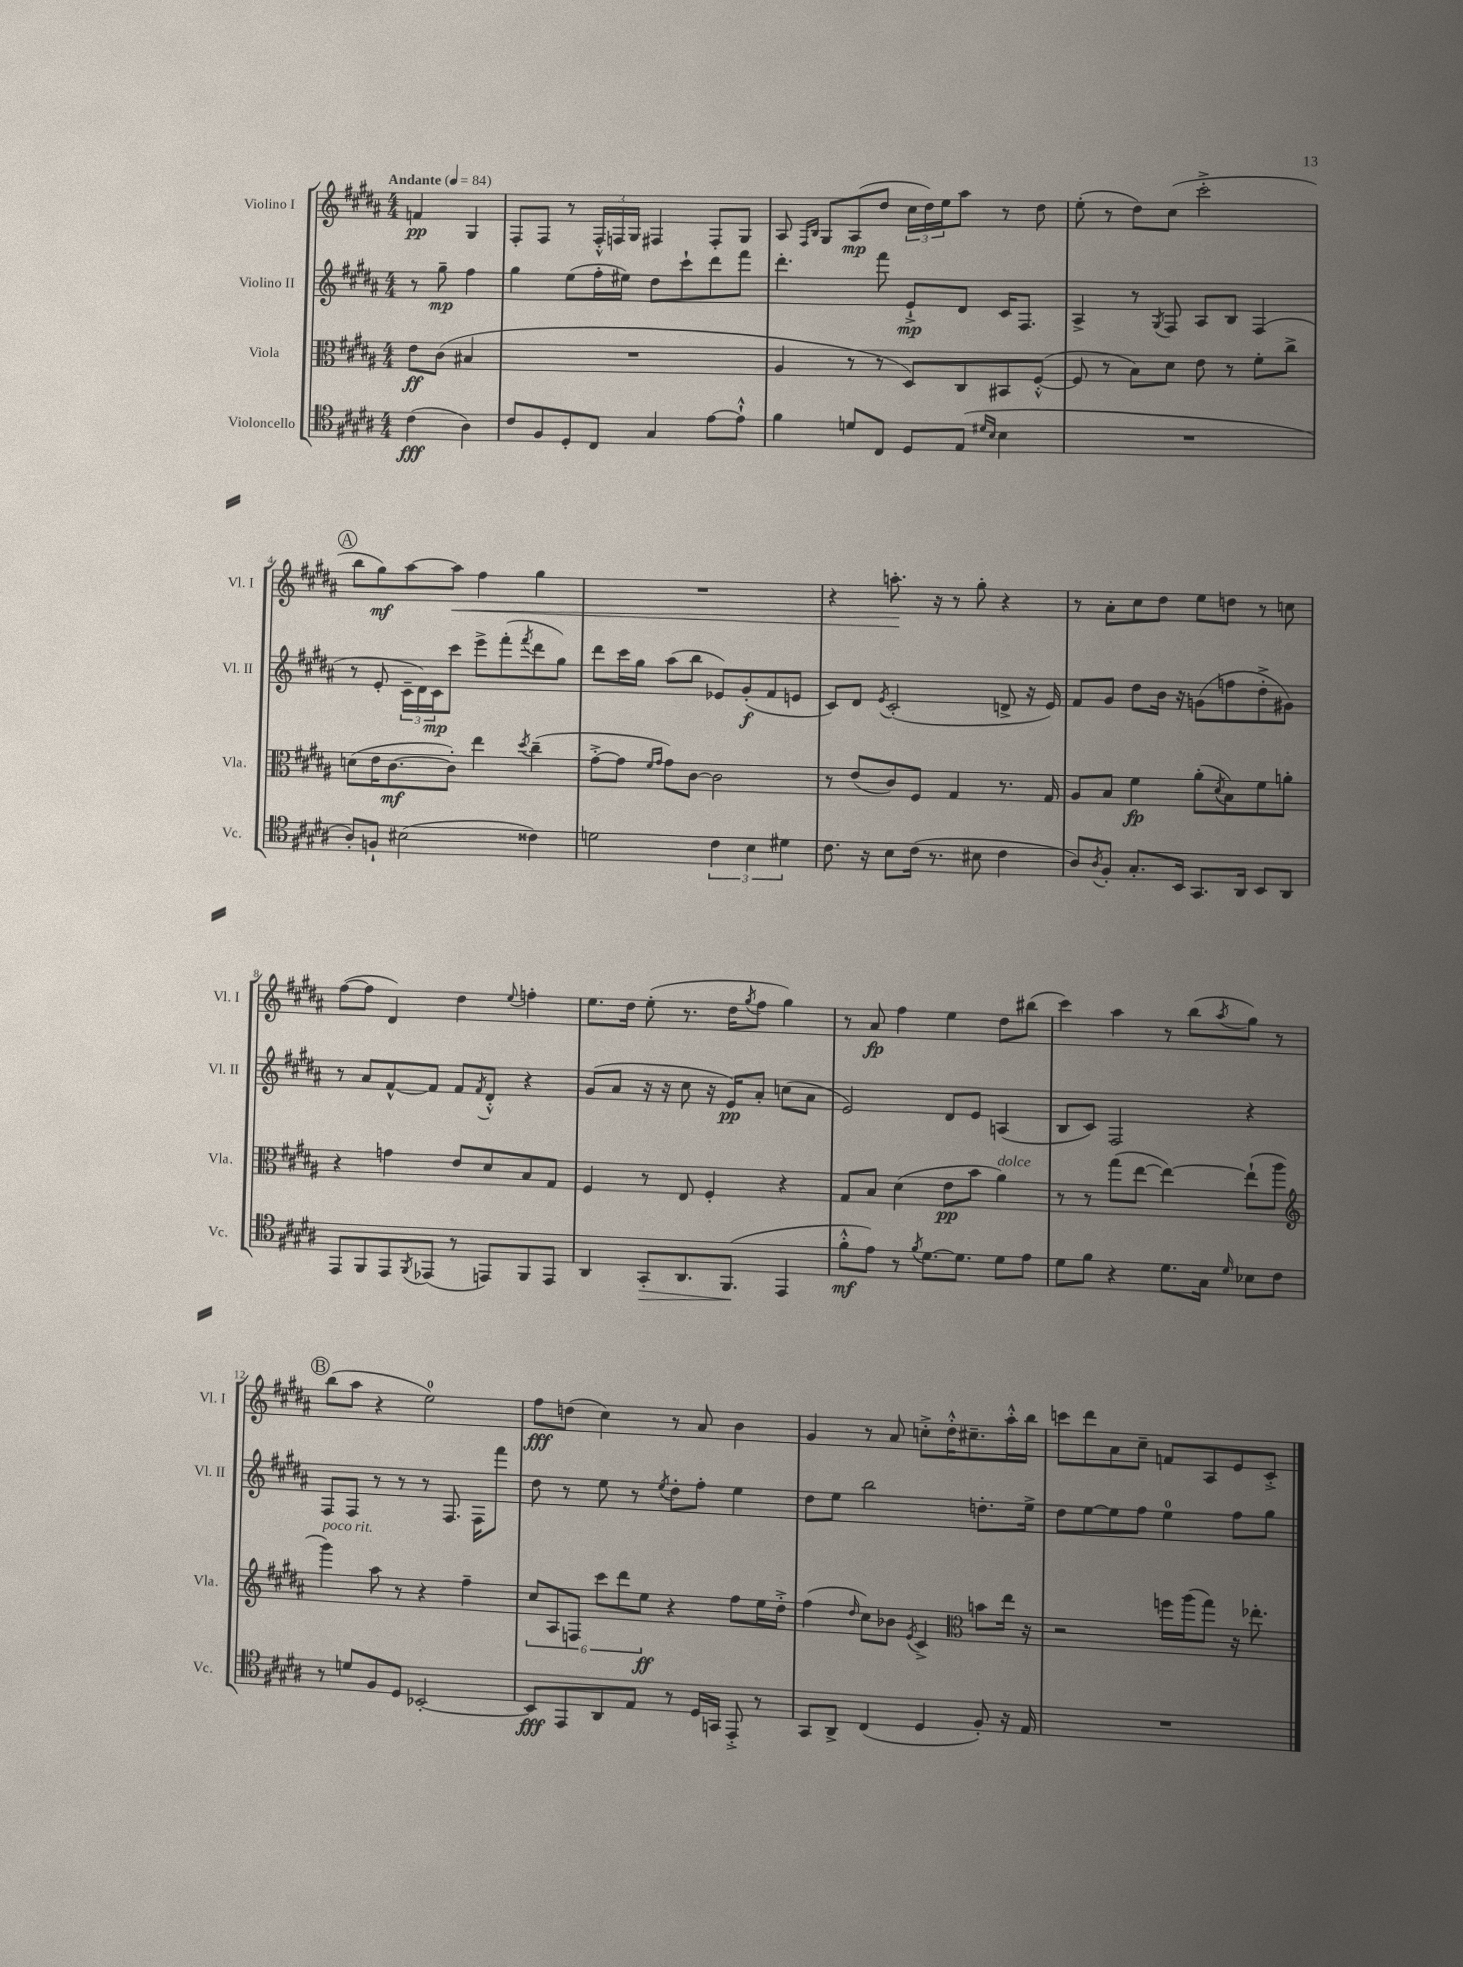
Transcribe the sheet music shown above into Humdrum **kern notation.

**kern	**dynam	**kern	**dynam	**kern	**dynam	**kern	**dynam
*part4	*part4	*part3	*part3	*part2	*part2	*part1	*part1
*staff4	*staff4	*staff3	*staff3	*staff2	*staff2	*staff1	*staff1
*I"Violoncello	*	*I"Viola	*	*I"Violino II	*	*I"Violino I	*
*I'Vc.	*	*I'Vla.	*	*I'Vl. II	*	*I'Vl. I	*
*clefC4	*	*clefC3	*	*clefG2	*	*clefG2	*
*k[f#c#g#d#a#]	*	*k[f#c#g#d#a#]	*	*k[f#c#g#d#a#]	*	*k[f#c#g#d#a#]	*
*M4/4	*	*M4/4	*	*M4/4	*	*M4/4	*
*MM84	*	*MM84	*	*MM84	*	*MM84	*
=	=	=	=	=	=	=	=
!	!	!	!	!	!	!LO:TX:a:B:t=Andante	!
(4c#\	fff	8e\L	ff	8r	.	4fn/	pp
.	.	(8c#\J	.	8gg#~\	mp	.	.
4A#\)	.	4B#X/	.	4ff#\	.	4G#/	.
=1	=1	=1	=1	=1	=1	=1	=1
8c#/L	.	1r	.	4gg#\	.	8F#'/L	.
8F#/	.	.	.	.	.	8F#/J	.
8D#'/	.	.	.	(8ee\L	.	8r	.
8C#/J	.	.	.	16ff#'\L	.	24F#'^^/LL	.
.	.	.	.	.	.	24Fn/	.
.	.	.	.	16ee#X\JJ)	.	.	.
.	.	.	.	.	.	24G#/JJ	.
4G#/	.	.	.	8dd#\L	.	4F#X/	.
.	.	.	.	8ccc#`\	.	.	.
[8e\L	.	.	.	8ddd#\	.	8F#'/L	.
8e`^^\J]	.	.	.	8fff#\J	.	8G#/J	.
=2	=2	=2	=2	=2	=2	=2	=2
4f#\	.	4A#/	.	4.ddd#'\	.	8A#/	.
.	.	.	.	.	.	16qqF#/LL	.
.	.	.	.	.	.	16qqB/JJ	.
.	.	.	.	.	.	8G#/L	.
8dn/L	.	8r	.	.	.	(8A#/	mp
8C#/J	.	8r	.	8fff#\	.	8dd#/J	.
8D#/L	.	8D#/L)	.	8e`^/L	mp	24cc#\LL	.
.	.	.	.	.	.	24dd#\)	.
.	.	.	.	.	.	24ee\J	.
(8E/J	.	8C#/	.	8d#/J	.	8aa#\J	.
16qqd#X/LL	.	.	.	.	.	.	.
16qqB/JJ	.	.	.	.	.	.	.
4B\	.	8BB#X/	.	16c#/KL	.	8r	.
.	.	.	.	8.F#/J	.	.	.
.	.	([8F#'^^/J	.	.	.	8dd#\	.
=3	=3	=3	=3	=3	=3	=3	=3
1r	.	8F#/]	.	4A#^/	.	(8ee'\	.
.	.	8r	.	.	.	8r	.
.	.	8B\L)	.	8r	.	8dd#\L)	.
.	.	.	.	8qG#/	.	.	.
.	.	8d#\J	.	8F#/	.	(8cc#\J	.
.	.	8e\	.	8A#/L	.	2ccc#'^\	.
.	.	8r	.	8B/J	.	.	.
.	.	8f#'\L	.	(4F#/	.	.	.
.	.	8cc#^\J	.	.	.	.	.
!!LO:LB:g=z
!!LO:REH:place=s1:t=A
=4	=4	=4	=4	=4	=4	=4	=4
8A#'/L)	.	(8dn\L	.	8r	.	8bb\L	.
8Fn`/J	.	16e\K	.	8e'/	.	8gg#\)	mf
.	.	[8.c#\	mf	.	.	.	.
(2B#X\	.	.	.	24c#~\LL	.	[8aa#\	.
.	.	.	.	24d#\)	.	.	.
.	.	.	.	24c#\J	mp	.	.
!	!	!	!	!	!	!	!LO:HP:b
.	.	8c#'\J])	.	8ccc#\J	.	8aa#\J]	<
.	.	4ee\	.	8eee^\L	.	4ff#\	.
.	.	.	.	(8fff#'\	.	.	.
.	.	8qdd#/	.	8qfff#/	.	.	.
4c##X\)	.	(4cc#~\	.	8ddd#\	.	4gg#\	.
.	.	.	.	8gg#\J)	.	.	.
=5	=5	=5	=5	=5	=5	=5	=5
2dn\	.	[8g#'^\L	.	8ddd#\L	.	1r	.
.	.	8g#\J]	.	16ccc#\L	.	.	.
.	.	.	.	16gg#\JJ	.	.	.
.	.	16qqf#/LL	.	.	.	.	.
.	.	16qqg#/JJ	.	.	.	.	.
.	.	8g#\L)	.	(8aa#\L	.	.	.
.	.	[8c#\J	.	8bb\J	.	.	.
6c#\	.	2c#\]	.	8e-X/L)	.	.	.
.	.	.	.	(8g#'/	f	.	.
6B\	.	.	.	.	.	.	.
.	.	.	.	8f#/	.	.	.
6d#X\	.	.	.	.	.	.	.
.	.	.	.	8en/J	.	.	.
=6	=6	=6	=6	=6	=6	=6	=6
8.c#\	.	8r	.	8c#/L)	.	4r	.
.	.	(8e/L	.	8d#/J	.	.	.
16r	.	.	.	.	.	.	.
.	.	.	.	8qe/	.	.	.
8B\L	.	8c#/)	.	(2c#'/	.	8.aan'\	.
(16c#\Jk	.	8F#/J	.	.	.	.	.
8.r	.	.	.	.	.	16r	[
.	.	4G#/	.	.	.	8r	.
8B#X\	.	.	.	.	.	8gg#'\	.
4c#\	.	8.r	.	8dn^/	.	4r	.
.	.	.	.	16r	.	.	.
.	.	16G#/	.	16e/)	.	.	.
=7	=7	=7	=7	=7	=7	=7	=7
8A#/L)	.	8A#/L	.	8f#/L	.	8r	.
8qA#/	.	.	.	.	.	.	.
8F#'/J	.	8B/J	.	8g#/J	.	8a#'\L	.
8.G#'/L	.	4f#\	fp	8dd#\L	.	8cc#\	.
.	.	.	.	16b\Jk	.	8dd#\J	.
16BB/Jk	.	.	.	16r	.	.	.
8.GG#/L	.	(8a#'\L	.	(8gn\L	.	8ee\L	.
.	.	8qd#/	.	.	.	.	.
.	.	8B\)	.	8ffn\	.	8ddn\J	.
16AA#/Jk	.	.	.	.	.	.	.
8BB/L	.	8f#\	.	8dd#'^\	.	8r	.
8AA#/J	.	8an'\J	.	8g#X\J)	.	8ccn\	.
!!LO:LB:g=z
=8	=8	=8	=8	=8	=8	=8	=8
8EE/L	.	4r	.	8r	.	([8ff#\L	.
8FF#/	.	.	.	8a#/L	.	8ff#\J]	.
8EE/	.	4gn\	.	[8f#^^/	.	4d#/)	.
8qFF#/	.	.	.	.	.	.	.
(8EE-X/J	.	.	.	8f#/J]	.	.	.
8r	.	8e/L	.	8f#/L	.	4dd#\	.
.	.	.	.	8qf#/	.	.	.
8EEn/L)	.	8d#/	.	8d#'^^/J	.	.	.
.	.	.	.	.	.	8qqee/	.
8FF#/	.	8B/	.	4r	.	4ffn'\	.
8EE/J	.	8G#/J	.	.	.	.	.
=9	=9	=9	=9	=9	=9	=9	=9
4AA#/	.	4F#/	.	(8g#/L	.	8.ee\L	.
.	.	.	.	8a#/J	.	.	.
.	.	.	.	.	.	16dd#\Jk	.
!	!LO:HP:b	!	!	!	!	!	!
8GG#'/L	>	8r	.	16r	.	(8ee'\	.
.	.	.	.	16r	.	.	.
8.AA#/	.	8E/	.	8cc#\	.	8.r	.
.	.	4F#'/	.	16r	.	.	.
(8.FF#/J	.	.	.	16e/KL)	pp	16dd#\KL	.
.	.	.	.	.	.	8qgg#/	.
.	.	.	.	8a#'/J	.	8ff#\J	.
4EE/	]	4r	.	(8ccn\L	.	4gg#\)	.
.	.	.	.	8a#\J	.	.	.
=10	=10	=10	=10	=10	=10	=10	=10
8f#'^^\L	mf	8G#/L	.	2e/)	.	8r	.
8e\J)	.	8B/J	.	.	.	8a#/	fp
8r	.	(4d#\	.	.	.	4ff#\	.
8qf#/	.	.	.	.	.	.	.
[8.d#\L	.	.	.	.	.	.	.
.	.	8e\L	pp	8d#/L	.	4ee\	.
8.d#\J]	.	.	.	.	.	.	.
.	.	8b\J	.	8e/J	.	.	.
!	!	!LO:TX:a:i:t=dolce	!	!	!	!	!
8d#\L	.	4a#\)	.	(4An/	.	8dd#\L	.
8e\J	.	.	.	.	.	(8bb#X\J	.
=11	=11	=11	=11	=11	=11	=11	=11
8d#\L	.	8r	.	8B/L	.	4ccc#\)	.
8f#\J	.	8r	.	8c#/J)	.	.	.
4r	.	(8gg#\L	.	2F#/	.	4aa#\	.
.	.	[8ee\J	.	.	.	.	.
8.d#\L	.	4ee\_)	.	.	.	8r	.
.	.	.	.	.	.	(8bb\L	.
16G#\Jk	.	.	.	.	.	.	.
16qqd#/	.	.	.	.	.	8qaa#/	.
8B-X\L	.	(8ee`\L]	.	4r	.	8gg#\J)	.
8c#\J	.	8aa#\J	.	.	.	8r	.
!!LO:LB:g=z
!!LO:REH:place=s1:t=B
=12	=12	=12	=12	=12	=12	=12	=12
*	*	*clefG2	*	*	*	*	*
!	!	!LO:TX:a:i:t=poco rit.	!	!	!	!	!
8r	.	4ggg#\)	.	8F#/L	.	(8bb\L	.
8dn/L	.	.	.	8F#/J	.	8aa#\J	.
8F#/	.	8aa#\	.	8r	.	4r	.
8D#/J	.	8r	.	8r	.	.	.
[2BB-X'/	.	4r	.	8r	.	2ee\)	.
.	.	.	.	8.F#/	.	.	.
.	.	4ff#~\	.	.	.	.	.
.	.	.	.	16F#\KL	.	.	.
.	.	.	.	8fff#\J	.	.	.
=13	=13	=13	=13	=13	=13	=13	=13
8BB-/L]	fff	12cc#/L	.	8dd#\	.	8ff#\L	fff
.	.	12A#/	.	.	.	.	.
8EE/	.	.	.	8r	.	(8ddn\J	.
.	.	12Fn/J	.	.	.	.	.
8AA#/	.	12ccc#\L	.	8ee\	.	4cc#\)	.
.	.	12ddd#\	.	.	.	.	.
8E/J	.	.	.	8r	.	.	.
.	.	12ee\J	ff	.	.	.	.
.	.	.	.	8qee/	.	.	.
8r	.	4r	.	8dd#'\L	.	8r	.
16D#/LL	.	.	.	8ff#'\J	.	8a#/	.
16GGn/JJ	.	.	.	.	.	.	.
8EE'^/	.	8ff#\L	.	4ee\	.	4b\	.
8r	.	16ee\L	.	.	.	.	.
.	.	16dd#'^\JJ	.	.	.	.	.
=14	=14	=14	=14	=14	=14	=14	=14
8GG#/L	.	(4ff#\	.	8dd#\L	.	4g#/	.
8AA#^/J	.	.	.	8ee\J	.	.	.
.	.	16qqdd#/	.	.	.	.	.
(4C#/	.	8cc#\L)	.	2bb\	.	8r	.
.	.	8b-X\J	.	.	.	8a#/	.
.	.	8qe/	.	.	.	.	.
4D#/	.	4c#^/	.	.	.	8ccn'^\L	.
.	.	.	.	.	.	16dd#'^^\K	.
.	.	.	.	.	.	8.cc#X~\	.
*	*	*clefC3	*	*	*	*	*
8F#'/)	.	8bn\L	.	8.ddn'\L	.	.	.
16r	.	16ee\Jk	.	.	.	16aa#'^^\L	.
16E/	.	16r	.	16ee^\Jk	.	16bb\JJ	.
=15	=15	=15	=15	=15	=15	=15	=15
1r	.	2r	.	8dd#\L	.	8cccn\L	.
.	.	.	.	[8ee\	.	8ddd#\	.
.	.	.	.	8ee\]	.	8a#\	.
.	.	.	.	8ff#\J	.	8cc#~\J	.
.	.	16ffn\LL	.	4ee\	.	8fn/L	.
.	.	(16aa#\J	.	.	.	.	.
.	.	8gg#\J)	.	.	.	8A#/	.
.	.	16r	.	8ff#\L	.	8e/	.
.	.	8.ee-X'\	.	.	.	.	.
.	.	.	.	8gg#\J	.	8c#'^/J	.
==	==	==	==	==	==	==	==
*-	*-	*-	*-	*-	*-	*-	*-
